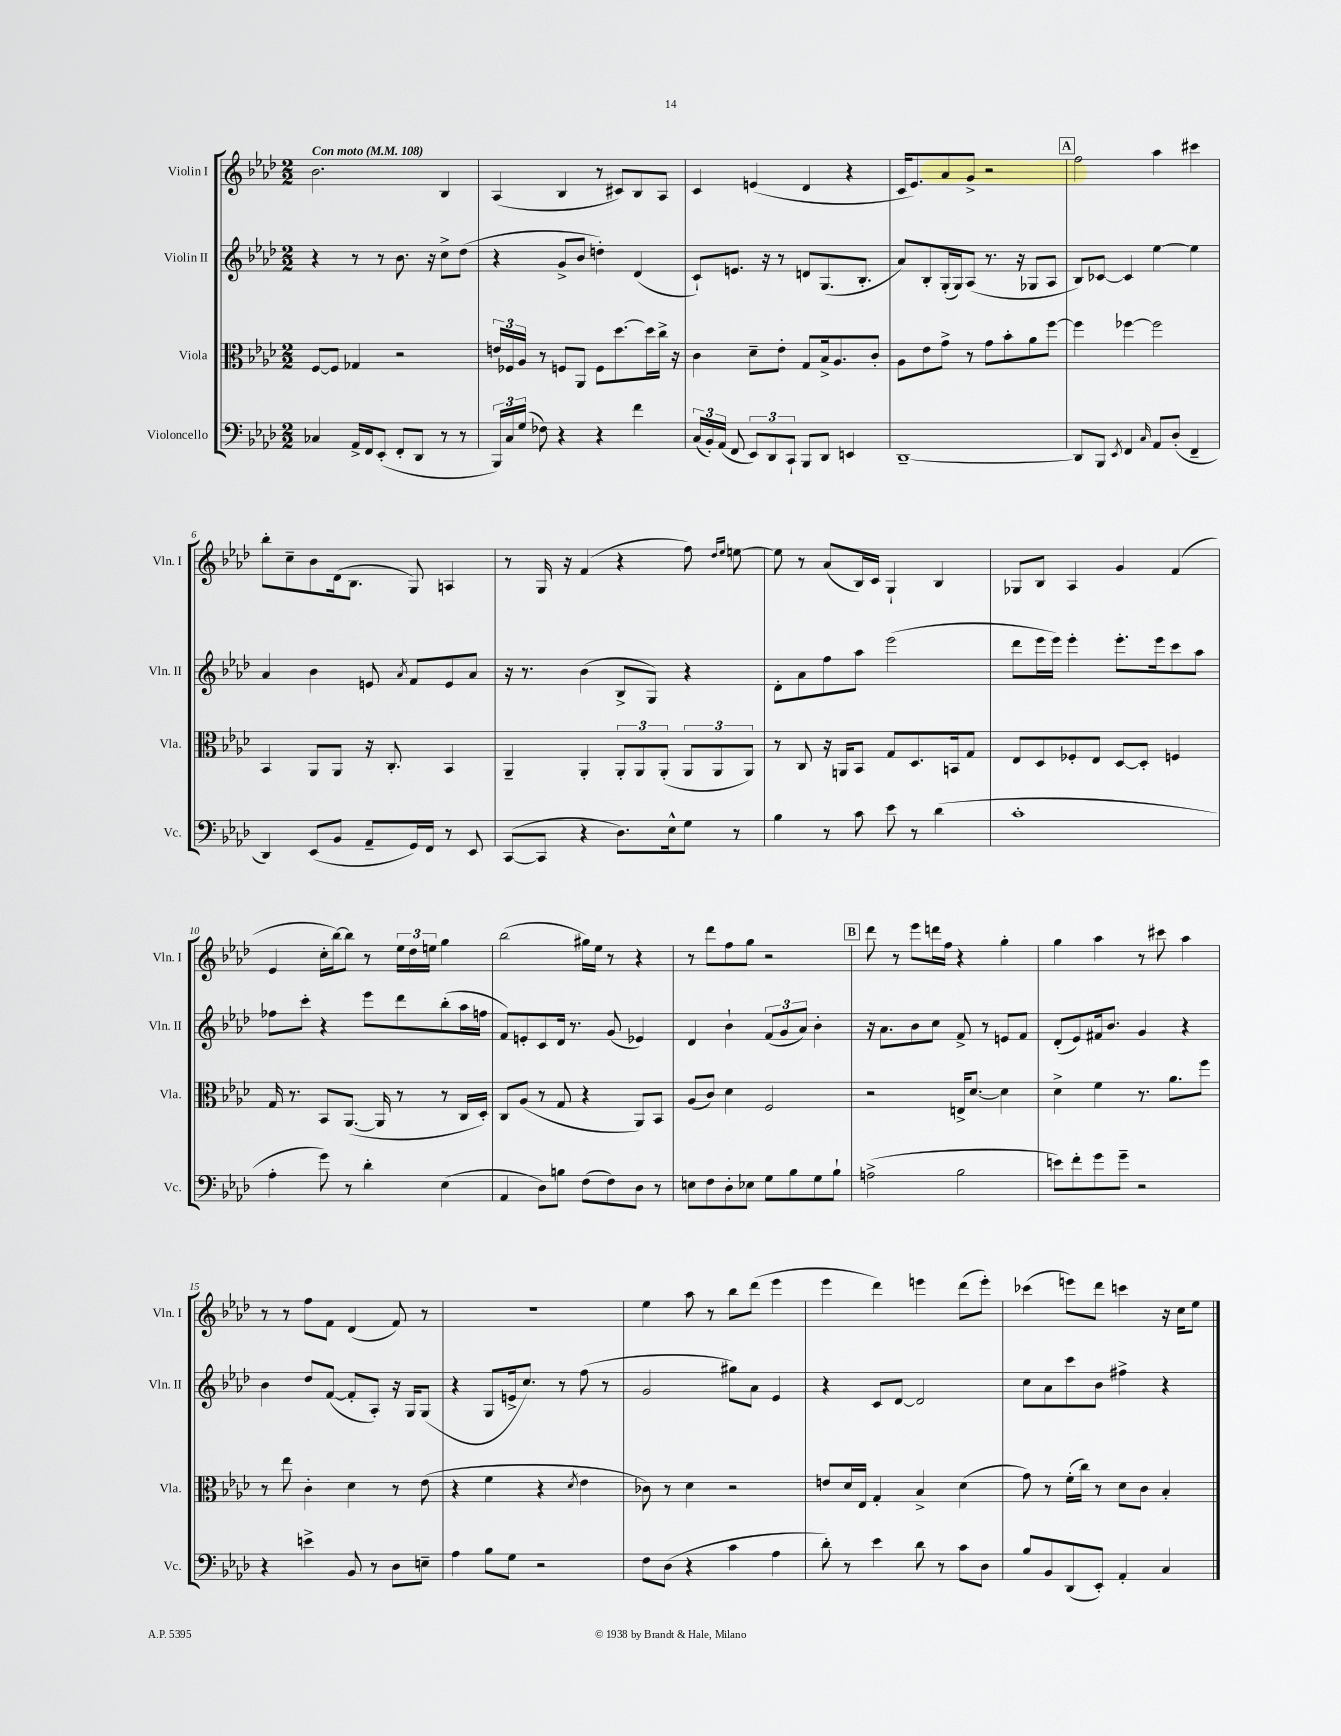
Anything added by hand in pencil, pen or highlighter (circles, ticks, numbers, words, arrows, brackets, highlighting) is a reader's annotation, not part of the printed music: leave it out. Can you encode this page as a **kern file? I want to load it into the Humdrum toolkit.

**kern	**kern	**kern	**kern
*part4	*part3	*part2	*part1
*staff4	*staff3	*staff2	*staff1
*I"Violoncello	*I"Viola	*I"Violin II	*I"Violin I
*I'Vc.	*I'Vla.	*I'Vln. II	*I'Vln. I
*clefF4	*clefC3	*clefG2	*clefG2
*k[b-e-a-d-]	*k[b-e-a-d-]	*k[b-e-a-d-]	*k[b-e-a-d-]
*M2/2	*M2/2	*M2/2	*M2/2
*MM108	*MM108	*MM108	*MM108
=1	=1	=1	=1
!	!	!	!LO:TX:a:B:t=Con moto
4C-X/	[8F/L	4r	2.b-\
.	8F/J]	.	.
16AA-^/LL	4G-X/	8r	.
16FF/J	.	.	.
(8EE-'/J	.	8r	.
8FF'/L	2r	8.b-\	.
8DD-/J	.	.	.
.	.	16r	.
8r	.	8cc^\L	4B-/
8r	.	(8dd-\J	.
=2	=2	=2	=2
24BBB-/LL)	24en/LL	4r	(4A-/
24C/	24F-X/	.	.
(24G/JJ	24A-/JJ	.	.
8F-X\)	8r	.	.
4r	8Fn/L	8g^/L	4B-/
.	8AA-/J	8b-/J	.
4r	8F\L	4ddn'\)	8r
.	[8.dd-\	.	8c#X/L)
4f\	.	(4d-/	8B-/
.	16dd-\L]	.	.
.	16cc^\JJ	.	8A-/J
.	16r	.	.
=3	=3	=3	=3
(24C/LL	4c\	8c`/L)	4c/
24BB-'/)	.	.	.
(24AA-/JJ	.	.	.
8FF/	.	8.en/J	.
12EE-/L)	8d-~\L	.	(4en/
.	.	16r	.
12DD-/	.	.	.
.	8e-'\J	8r	.
12CC`/J	.	.	.
8BBB-/L	8G/L	8dn/L	4d-/
8DD-/J	16B-^/k	(8.G/	.
.	8.A-/	.	.
4EEn/	.	.	4r
.	.	8.B-'/J	.
.	8c'/J	.	.
=4	=4	=4	=4
[1DD-~	8A-\L	8a-/L)	16c/KL
.	.	.	8.e-/)
.	8e-\	8B-'/	.
.	8g^\J	(16G'/L	8a-/
.	.	16G/J)	.
.	8r	(8A-/J	8g^/J
.	8g\L	8.r	2r
.	8b-'\	.	.
.	.	16r	.
.	8a-\	8G-X/L	.
.	[8ff\J	8A-/J	.
!!LO:REH:place=s1:t=A
=5	=5	=5	=5
8DD-/L]	4ff\]	8B-/L)	2ff\
8BBB-/J	.	[8c-X/J	.
8qEE-/	.	.	.
4FF/	[4ff-X\	4c-/]	.
16qqC/	.	.	.
8AA-/L	2ff-\]	[4ee-\	4aa-\
(8D-'/J	.	.	.
4FF~/	.	4ee-\]	4ccc#X\
!!LO:LB:g=z
=6	=6	=6	=6
4DD-/)	4BB-/	4a-/	8bb-'\L
.	.	.	8cc~\
(8EE-/L	8AA-/L	4b-\	8b-\
8BB-/J	8AA-/J	.	(16d-\k
.	.	.	8.B-\J
8AA-~/L	16r	8en/	.
.	8.C'/	.	.
.	.	8qa-/	.
16GG/L)	.	8f/L	8G/)
16FF/JJ	.	.	.
8r	4BB-/	8e/	4An/
8EE-/	.	8a-/J	.
=7	=7	=7	=7
([8CC/L	4AA-~/	16r	8r
.	.	8.r	.
8CC/J]	.	.	16G/
.	.	.	16r
4r	4AA-'/	(4b-\	(4f/
8.D-\L)	12AA-'/L	8B-^/L	4r
.	12AA-/	.	.
.	.	8G/J)	.
.	(12AA-'/J	.	.
16E-^^\k	.	.	.
8G\J	12AA-/L	4r	8ff\)
.	12AA-/	.	.
.	.	.	16qqdd-/LL
.	.	.	16qqee-/JJ
8r	.	.	[8een\
.	12AA-/J)	.	.
=8	=8	=8	=8
4B-\	8r	8d-'\L	8ee\]
.	8C/	8a-\	8r
8r	16r	8ff\	(8a-/L
.	16AAn/KL	.	.
8c\	8BB-/J	8aa-\J	16B-/L)
.	.	.	16c/JJ
8e-\	8G/L	(2eee-\	4G`/
8r	8.D-/	.	.
(4d-\	.	.	4B-/
.	16BBn/k	.	.
.	8G/J	.	.
=9	=9	=9	=9
1c'	8E-/L	8ddd-\L	8G-X/L
.	8D-/	16eee-\L	8B-/J
.	.	16eee-\JJ)	.
.	8F-X'/	4eee-'\	4A-/
.	8E-/J	.	.
.	[8D-/L	8.eee-'\L	4g/
.	8D-'/J]	.	.
.	.	16eee-\k	.
.	4Fn/	8ccc\	(4f/
.	.	8aa-\J	.
!!LO:LB:g=z
=10	=10	=10	=10
4A-'\	16G/	8ff-X\L	4e-/
.	8.r	.	.
.	.	8ccc'\J	.
8g\)	8BB-/L	4r	16cc'\LL
.	.	.	[16bb-\J)
8r	([8.AA-/J	.	8bb-\J]
4d-'\	.	8eee-\L	8r
.	16AA-/]	.	.
.	8r	8ddd-\	24ee-\LL
.	.	.	24dd-\
.	.	.	24een\JJ
(4E-\	8r	(8bb-'\	4gg\
.	16C/LL	16aa-\L	.
.	16D-'/JJ)	16ffn\JJ	.
=11	=11	=11	=11
4AA-/	8C/L	8f/L)	(2bb-\
.	(8A-/J	8en'/	.
8D-\L)	8r	8c/	.
8Bn\J	8G/	16d-/Jk	.
.	.	8.r	.
(8F\L	4r	.	16gg#X\LL)
.	.	.	16ee-\JJ
8F\)	.	(8g/	8r
8D-\J	8AA-/L)	4e-X/)	4r
8r	8BB-/J	.	.
=12	=12	=12	=12
8En\L	(8A-/L	4d-/	8r
8F\	8c/J)	.	8ddd-\L
8D-'\	4d-\	4b-`\	8ff\
8E-X\J	.	.	8gg\J
8G\L	2F/	(12f/L	2r
.	.	12g/	.
8B-\	.	.	.
.	.	12a-/J)	.
8G\	.	4b-'\	.
8B-`\J	.	.	.
!!LO:REH:place=s1:t=B
=13	=13	=13	=13
(2An^\	2r	16r	8ddd-\
.	.	8.a-\L	.
.	.	.	8r
.	.	8b-\	8eee-\L
.	.	8cc\J	16dddn\L
.	.	.	16ff\JJ
2B-\	16En^/KL	8f^/	4r
.	[8.d-/J	.	.
.	.	8r	.
.	4d-\]	8en/L	4gg'\
.	.	8f/J	.
=14	=14	=14	=14
8en\L)	4d-^\	(8d-'/L	4gg\
8f'\	.	8e-/)	.
8g\	4f\	16f#X/k	4aa-\
.	.	8.b-/J	.
8g~\J	.	.	.
2r	8.r	4g/	8r
.	.	.	8ccc#X\
.	8.a-\L	.	.
.	.	4r	4aa-\
.	8ff\J	.	.
!!LO:LB:g=z
=15	=15	=15	=15
4r	8r	4b-\	8r
.	8ee-\	.	8r
4en^\	4c'\	8dd-/L	8ff\L
.	.	([8f/J	8f\J
8BB-/	4d-\	8f'/L]	(4d-/
8r	.	8A-'/J)	.
8D-\L	8r	16r	8f/)
.	.	16G/KL	.
8En~\J	(8e-\	(8G/J	8r
=16	=16	=16	=16
4A-\	4r	4r	1r
8B-\L	4f\	8G/L	.
8G\J	.	16en^/k	.
.	.	8.cc/J)	.
2r	4r	.	.
.	.	8r	.
.	8qd-/	.	.
.	4e-\	(8ff\	.
.	.	8r	.
=17	=17	=17	=17
8F\L	8c-X\)	2g/	4ee-\
(8D-\J	8r	.	.
4r	4d-\	.	8aa-\
.	.	.	8r
4c\	2r	8gg#X\L)	8bb-\L
.	.	8a-\J	(8ddd-\J
4A-\	.	4e-/	4eee-\
=18	=18	=18	=18
8d-'\)	8en/L	4r	4eee-\
8r	16d-/L	.	.
.	16E-/JJ	.	.
4e-\	4G'/	8c/L	4ddd-\)
.	.	[8d-/J	.
8d-\	4B-^/	2d-/]	4eeen\
8r	.	.	.
8c\L	(4d-\	.	(8ddd-\L
8D-\J	.	.	8eee'\J)
=19	=19	=19	=19
8B-/L	8g\)	8cc\L	(4ccc-X\
8BB-/	8r	8a-\	.
(8DD-/	(16f'\LL	8ccc\	8eeen\L)
.	16cc\JJ)	.	.
8EE-'/J)	8r	8b-\J	8ddd-\J
4AA-'/	8d-\L	4ff#X^\	4cccn\
.	8c\J	.	.
4C/	4B-'/	4r	16r
.	.	.	16cc\KL
.	.	.	8ee-\J
==	==	==	==
*-	*-	*-	*-
